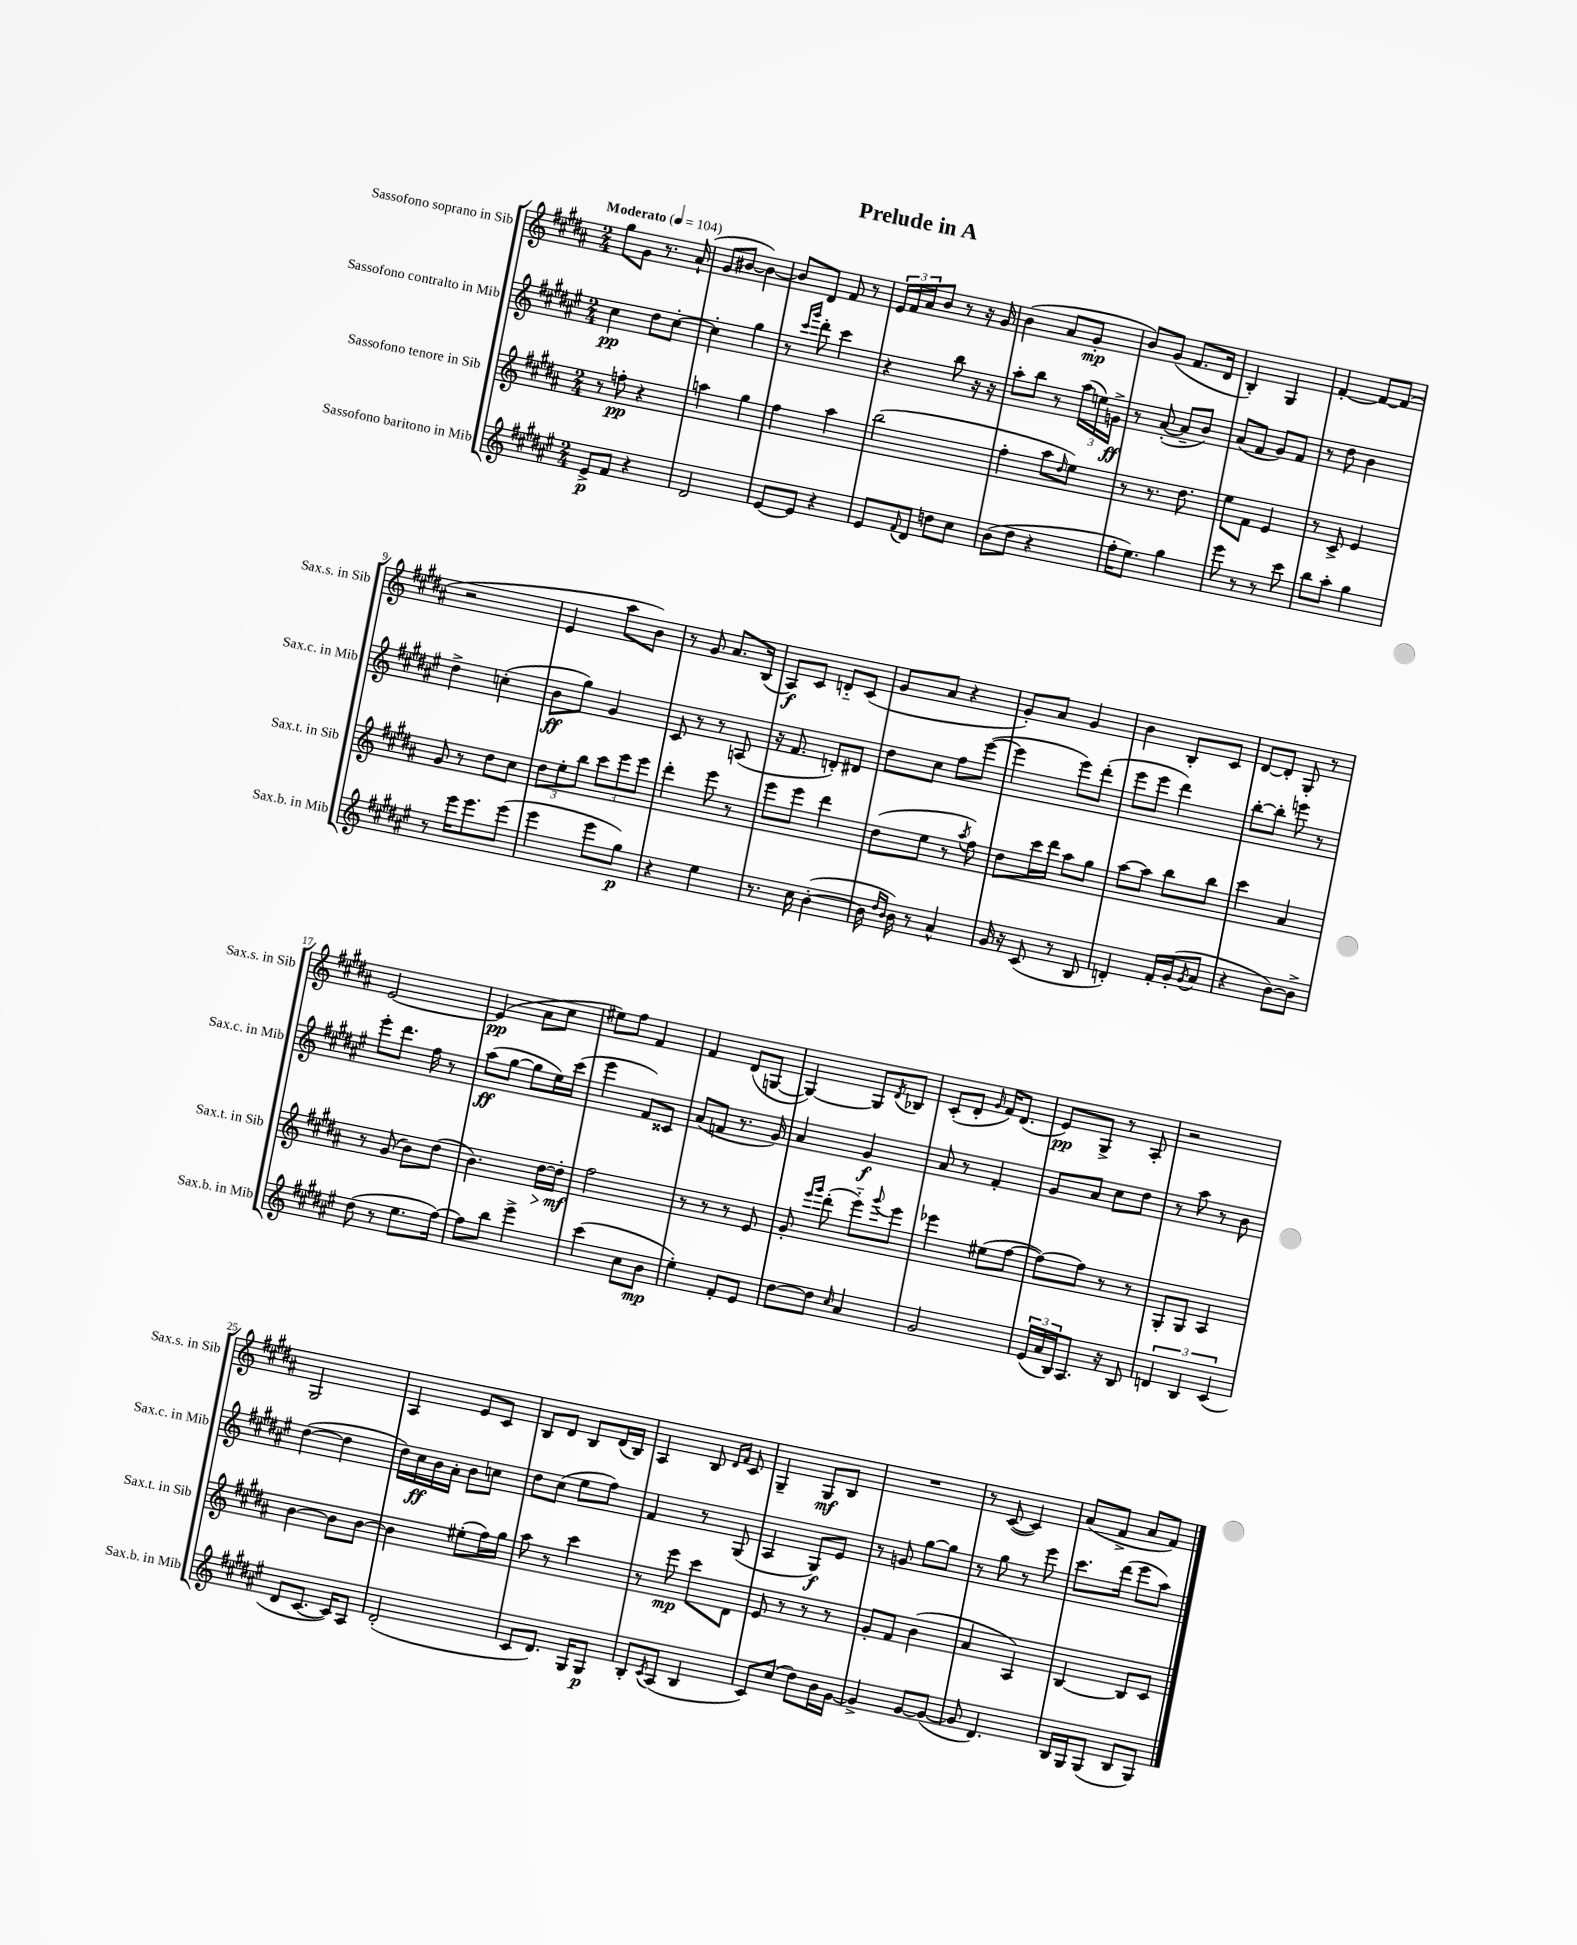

**kern	**kern	**kern	**kern
*staff4	*staff3	*staff2	*staff1
*clefG2	*clefG2	*clefG2	*clefG2
*k[f#c#g#d#a#e#]	*k[f#c#g#d#a#]	*k[f#c#g#d#a#e#]	*k[f#c#g#d#a#]
*M2/4	*M2/4	*M2/4	*M2/4
*MM104	*MM104	*MM104	*MM104
8e#^	8r	4cc#	8gg#
8f#	8ff'	.	8g#
4r	4r	8dd#	8.r
.	.	[8cc#'	.
.	.	.	(16a#`
=	=	=	=
2d#	4aa	4cc#']	8g#
.	.	.	[8b#
.	4gg#	4gg#	4b#_)
=	=	=	=
[8e#	4ff#	8r	8b#]
.	.	16qqccc#	.
.	.	16qqggg#	.
8e#]	.	8ddd#'	8d#
4r	4aa#	4ccc#	8f#
.	.	.	8r
=	=	=	=
8e#	(2bb	4r	24e
.	.	.	24f#
.	.	.	24a#
8qqf#	.	.	.
8d#	.	.	8b
8dd	.	8bb	8r
8cc#	.	16r	16r
.	.	16r	16g#
=	=	=	=
(8b	4ff#'	8aa#'	(4b
8dd#	.	8bb	.
4r	8aa#	8r	8a#
.	16qqdd#	.	.
.	8ee)	(24aa#	8g#'
.	.	24ee)	.
.	.	24g^	.
=	=	=	=
16ff#'	8r	8r	8b)
8.ee#)	.	.	.
.	8.r	([8a#'	(8g#
4gg#	.	8a#~]	8.f#
.	8.dd#	.	.
.	.	8b)	.
.	.	.	16d#
=	=	=	=
8eee#	8ee	(8a#	4B')
8r	8f#	8f#	.
8r	4e	8g#)	4G#
8ccc#	.	8f#	.
=	=	=	=
8bb	8r	8r	[4f#'
8aa#'	8c#^	8dd#	.
4gg#	4e	4b	8f#_
.	.	.	(8f#]
=	=	=	=
8r	8g#	4dd#^	2r
16eee#	8r	.	.
8.eee#	.	.	.
.	8dd#	(4cc'	.
(8eee#	8cc#	.	.
=	=	=	=
4eee#	12dd#	8b	4e
.	12ee'	.	.
.	.	8gg#)	.
.	12bb	.	.
8eee#	12ccc#	4g#	8aa#
.	12eee	.	.
8gg#)	.	.	8b)
.	12eee	.	.
=	=	=	=
4r	4ddd#'	8c#	8r
.	.	8r	8g#
4ee#	8eee	8r	8.a#
.	8r	(8A	.
.	.	.	(16B
=	=	=	=
8.r	8eee	16r	8A#)
.	.	8.f#	.
.	8eee	.	8c#
16cc#	.	.	.
([4b'	4ddd#	8d')	8d'~
.	.	8d#	(8c#
=	=	=	=
16b]	(8dd#	8dd#	8g#
16qqdd#	.	.	.
16qqb	.	.	.
16b)	.	.	.
8r	8ee	8cc#	8a#
4a#^^	8r	8ff#	4r
.	8qaa#	.	.
.	8ff#)	([8eee#	.
=	=	=	=
16g#	8dd#	4eee#]	8g#')
16r	.	.	.
(8c#	16ccc#	.	8a#
.	16ddd#	.	.
8r	8aa#	8eee#)	4g#
8B	8gg#	(8ddd#'	.
=	=	=	=
4d')	[8aa#	8eee#	4b
.	8aa#]	8eee#	.
16f#'	8bb	4ddd#)	8B'
(16g#'	.	.	.
8qg#	.	.	.
8a#	8bb	.	8c#
=	=	=	=
4r	4ccc#	[8bb'	[8d#
.	.	8bb']	8d#']
[8b)	4a#	8eee	8G#'
8b^]	.	8r	8r
=	=	=	=
(8dd#	8r	8eee#'	[2e
8r	(8g#	8.ddd#	.
8.ee#	8b)	.	.
.	.	16ff#	.
.	(8dd#	8r	.
[16ff#)	.	.	.
=	=	=	=
8ff#]	4.b)	(8aa#	(4e]
8bb	.	[8gg#	.
4eee#^	.	8gg#]	8a#
.	[16dd#	16ee#)	8cc#
.	16dd#']	(16ccc#	.
=	=	=	=
(4ccc#	2ff#	4eee#	8ee#)
.	.	.	8ff#
8cc#	.	8f#)	4f#
8b	.	8c##	.
=	=	=	=
4ee#')	8r	(8a#	4f#
.	8r	8f	.
8f#'	8r	8.r	(8d#
8e#	8e	.	[8G
.	.	16g#)	.
=	=	=	=
[8dd#	8g#'	4a#	4G_)
.	16qqeee	.	.
.	16qqggg#	.	.
8dd#]	(8ddd#'	.	.
16qqcc#	.	.	.
4a#	8eee'~)	4g#	8G]
.	8qqggg#	.	8qd#
.	8eee	.	8B-
=	=	=	=
2g#	4eee-	8a#	(8c#'
.	.	8r	8d#'
.	.	.	16qqg#
.	(8ee#	4f#'	16f#)
.	.	.	(8.d#
.	[8ff#	.	.
=	=	=	=
(24e#	8ff#_)	8g#	8e)
24a#	.	.	.
24B)	.	.	.
8.A#	8ff#]	8a#	8G#^
.	8r	8cc#	8r
16r	.	.	.
8B	8r	8dd#	8A#'
=	=	=	=
6d	8G#'	8r	2r
.	8G#	8aa#	.
6B	.	.	.
.	4A#	8r	.
(6c#	.	.	.
.	.	8b	.
=	=	=	=
8d#	[4b	([4dd#	2G#
[8.c#	.	.	.
.	8b]	4dd#]	.
16c#])	.	.	.
8A#	[8b	.	.
=	=	=	=
(2d#'	4b]	16dd#)	4A#
.	.	16cc#	.
.	.	16b	.
.	.	16a#'	.
.	(8ee#'	8b	8e
.	16ff#)	8cc	8c#
.	16gg#	.	.
=	=	=	=
8c#	8aa#	8dd#	8B
8.d#)	8r	(8cc#	8d#
.	4ccc#	8ee#	8B
16G#	.	.	.
8G#	.	8ff#)	(16d#
.	.	.	16B)
=	=	=	=
8B'	8r	4f#	4A#
8qc#	.	.	.
(8A#	8eee	.	.
4B	8ccc#	8r	8B
.	.	.	16qqd#
.	.	.	16qqf#
.	8d#	(8G#	8c#
=	=	=	=
8c#)	8e	4A#	4G#~
(8cc#	8r	.	.
8dd#)	8r	8G#)	8G#
16b	8r	8e#	8B
[16g#	.	.	.
=	=	=	=
4g#^]	8g#'	8r	2r
.	8f#	8g	.
[8g#	(4b	[8gg#	.
(8g#_	.	8gg#]	.
=	=	=	=
8g#]	4a#	8r	8r
4.d#)	.	8gg#	([8c#
.	4A#)	8r	4c#])
.	.	8eee#	.
=	=	=	=
16B	[4B	8.ccc#	(8a#
16G#	.	.	.
(8G#	.	.	8f#^
.	.	(16ddd#	.
8B	8B]	8eee#	8a#
8G#)	8c#	8aa#)	8f#)
==	==	==	==
*-	*-	*-	*-
